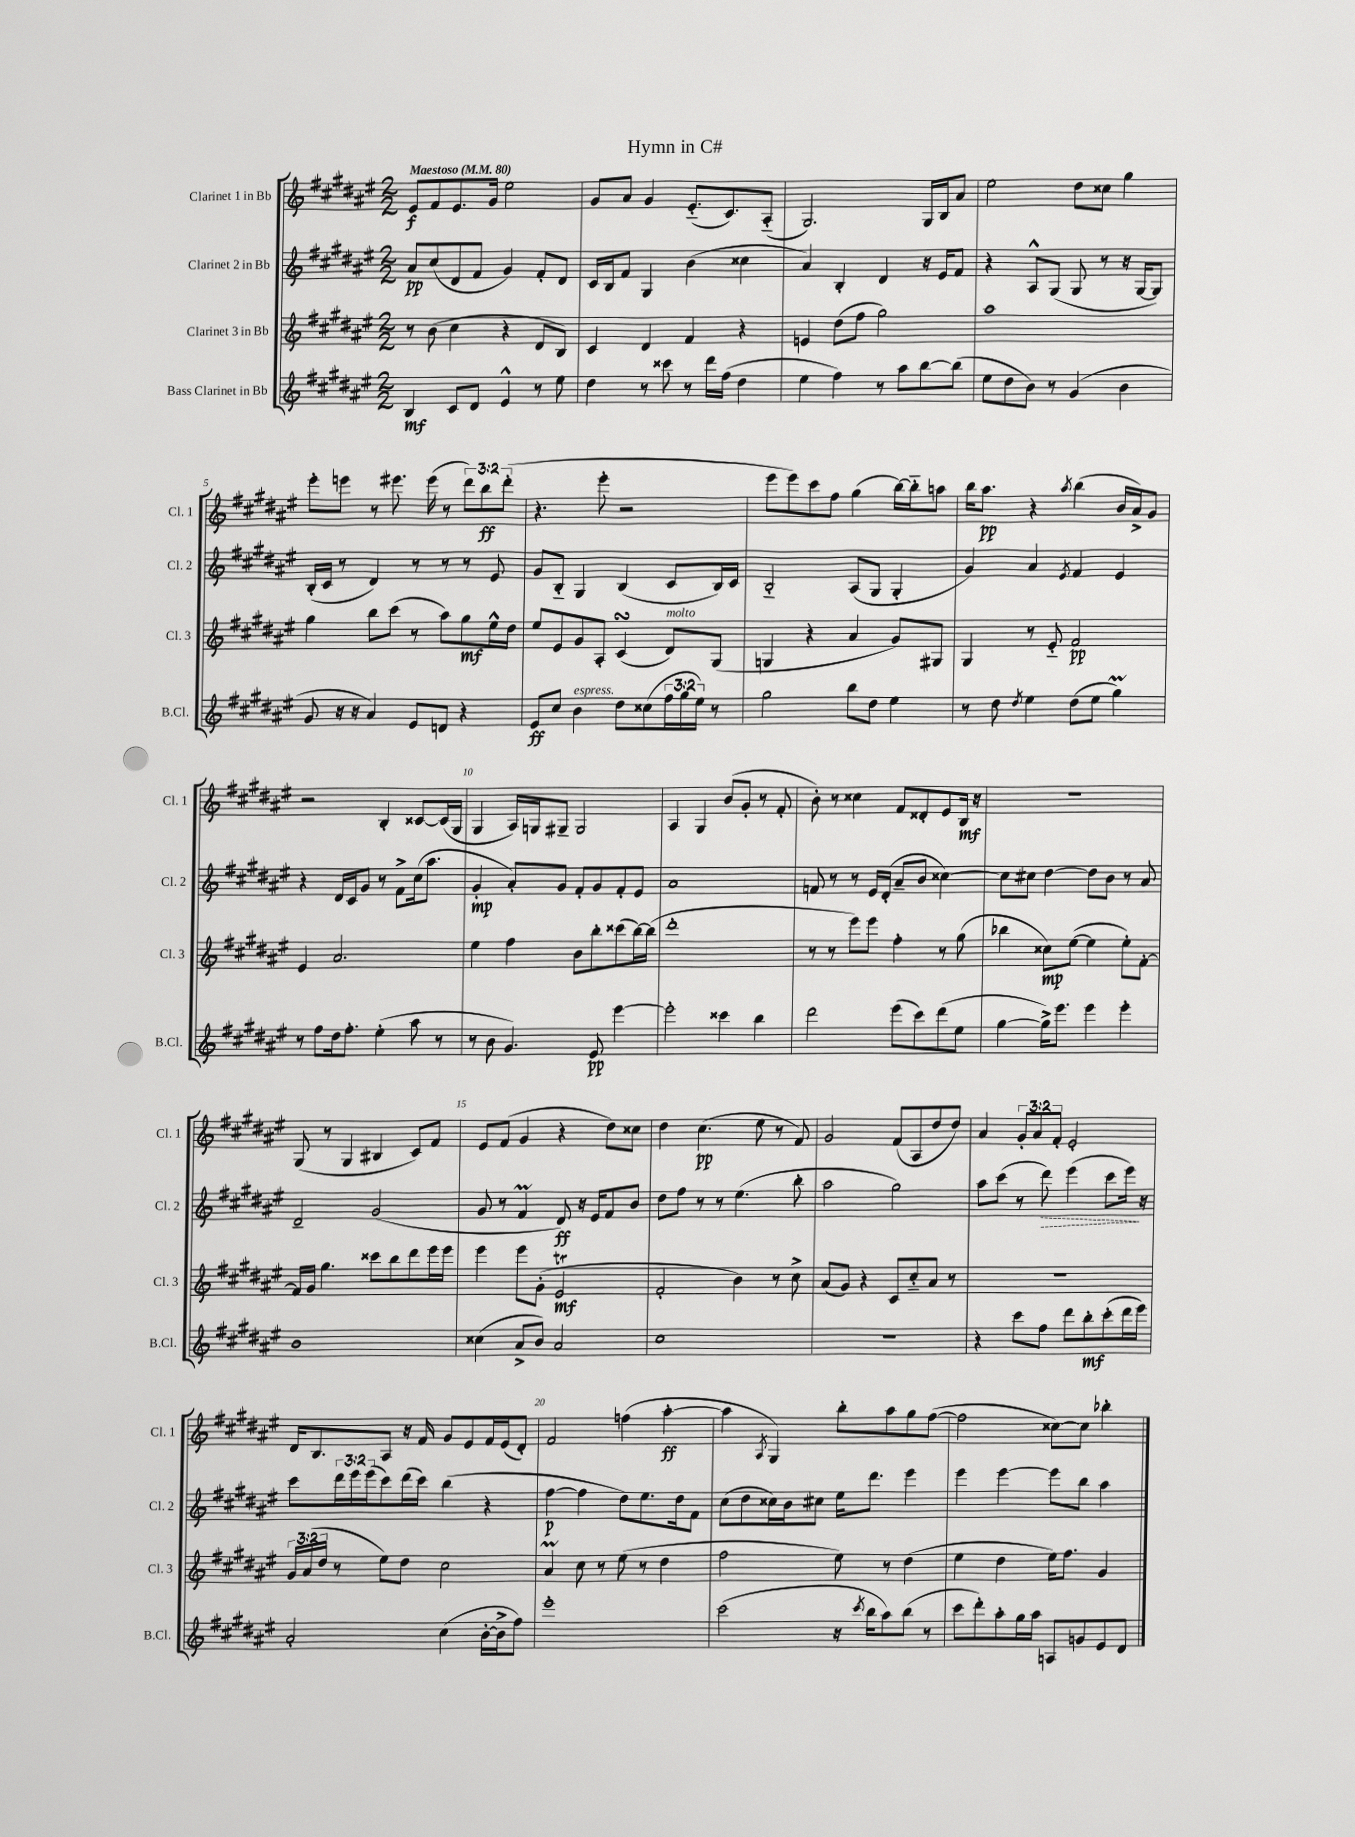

**kern	**kern	**kern	**kern
*staff4	*staff3	*staff2	*staff1
*clefG2	*clefG2	*clefG2	*clefG2
*k[f#c#g#d#a#e#]	*k[f#c#g#d#a#e#]	*k[f#c#g#d#a#e#]	*k[f#c#g#d#a#e#]
*M2/2	*M2/2	*M2/2	*M2/2
*MM80	*MM80	*MM80	*MM80
4B	8r	8a#	8e#
.	(8b	(8cc#	8f#
8c#	4cc#	8d#	8.e#
8d#	.	8f#	.
.	.	.	16g#
4e#^^	4r	4g#)	2ee#
8r	8d#	8f#'	.
8ee#	8B)	8d#	.
=	=	=	=
4dd#	4c#	16c#	8g#
.	.	16B	.
.	.	8f#	8a#
8r	4d#	4G#	4g#
8ccc##	.	.	.
8r	4f#	(4b	(8.e#'~
16ddd#	.	.	.
(16ff#	.	.	8.c#)
4dd#	4r	4cc##	.
.	.	.	(8A#'~
=	=	=	=
4ee#	4e	4a#)	2.G#)
4ff#)	(8dd#	4B'	.
.	8ff#	.	.
8r	2gg#)	4d#	.
8aa#	.	.	.
[8bb	.	16r	16G#
.	.	16e#	16B
(8bb]	.	8f#	8a#
=	=	=	=
8ee#	1aa#	4r	2ee#
8dd#	.	.	.
8b)	.	8A#^^	.
8r	.	(8G#	.
(4g#	.	8G#	8dd#
.	.	8r	8cc##
4b	.	16r	4gg#
.	.	[16G#	.
.	.	8G#])	.
=	=	=	=
8g#	4gg#	(16B'	8eee#'
.	.	16c#	.
16r	.	8r	8eee
16r	.	.	.
4a#)	8bb	4d#)	8r
.	(8ccc#	.	8.eee#
8e#	8r	8r	.
.	.	.	(16eee#
8d	8aa#)	8r	8r
4r	8gg#	8r	12ddd#)
.	.	.	12bb
.	16ee#^^	8e#	.
.	.	.	(12ddd#'
.	16dd#	.	.
=	=	=	=
8e#	8ee#	8g#	4.r
8cc#	8e#	8B'~	.
4b	8g#	4G#	.
.	8A#'	.	8eee#'
8dd#	(4c#	(4B	2r
(8cc##	.	.	.
24ff#	8d#)	8c#	.
24gg#	.	.	.
24ee#)	.	.	.
8r	(8G#	16B)	.
.	.	16c#	.
=	=	=	=
2gg#	4G	2B'~	8eee#
.	.	.	8eee#)
.	4r	.	8ccc#
.	.	.	8ff#
8bb	4a#	(8A#	(4gg#
8dd#	.	8G#	.
4ee#	8g#)	4G#'	[16bb)
.	.	.	16bb'~]
.	8G#	.	8aa
=	=	=	=
8r	4G#	4g#)	16bb
.	.	.	8.aa#
8dd#	.	.	.
8qdd#	.	.	.
4ee#	8r	4a#	4r
.	8e#'~	.	.
.	.	8qe#	8qaa#
(8dd#	2f#	4f#	(4bb
8ee#	.	.	.
4gg#)	.	4e#	16b
.	.	.	16a#^)
.	.	.	8g#
=	=	=	=
8r	4e#	4r	2r
8ff#	.	.	.
16dd#	2.a#	16d#	.
8.ff#'	.	16c#	.
.	.	8g#	.
(4ee#'	.	8r	4B'
.	.	8f#^	.
8aa#	.	(16cc#	[8c##
.	.	8.aa#	.
8r	.	.	(16c##]
.	.	.	16G#
=	=	=	=
8r	4ee#	4g#'	4G#
8b	.	.	.
4.g#)	4ff#	8a#')	16A#)
.	.	.	16G
.	.	8g#	8G#~
.	8b	8f#'	2G#
8e#	8bb'	8g#	.
[4eee#	(8ccc##	8f#'	.
.	[16bb)	8e#	.
.	(16bb]	.	.
=	=	=	=
2eee#']	1ddd#'	1a#	4A#
.	.	.	4G#
4ccc##	.	.	(8b
.	.	.	8g#'
4bb	.	.	8r
.	.	.	8f#'
=	=	=	=
2ddd#	8r	8f	8b')
.	8r	8r	8r
.	8eee#)	8r	4cc##
.	8eee#	16e#	.
.	.	(16d#'	.
(8eee#	4ff#'	8a#~	8f#
8ccc#)	.	8b	8d##'
(8ddd#	8r	[4cc##)	8e#
8ee#	(8gg#	.	16B
.	.	.	16r
=	=	=	=
[4gg#	4bb-	8cc##]	1r
.	.	8cc#	.
16gg#^])	8cc##)	[4dd#	.
8.eee#	.	.	.
.	([8ee#	.	.
4eee#	4ee#]	8dd#]	.
.	.	8b	.
4eee#'	8ee#')	8r	.
.	[8f#'	8a#	.
=	=	=	=
1b	16f#]	2d#~	(8G#
.	16g#	.	.
.	4.gg#	.	8r
.	.	.	4G#
.	8ccc##	(2g#	4B#
.	8bb	.	.
.	8ddd#	.	8c#)
.	16eee#	.	8f#
.	16eee#	.	.
=	=	=	=
(4cc##	4eee#	8g#	8e#
.	.	8r	(8f#
8a#^	8eee#	4f#	4g#
8b)	(8g#'	.	.
2a#	2e#	8d#)	4r
.	.	16r	.
.	.	16e#	.
.	.	8f#	8dd#)
.	.	8b	8cc##
=	=	=	=
1cc#	2f#'	8dd#	4dd#
.	.	8ff#	.
.	.	8r	(4.cc#
.	.	8r	.
.	4b)	(4.ee#	.
.	.	.	8ee#
.	8r	.	8r
.	8cc#^	8bb'	8f#)
=	=	=	=
1r	(8a#	2aa#	2g#
.	8g#)	.	.
.	4r	.	.
.	8c#	2gg#)	(8f#
.	8cc#'~	.	8A#
.	8a#	.	8dd#
.	8r	.	8dd#)
=	=	=	=
4r	1r	8aa#	4a#
.	.	(8ccc#	.
8ccc#	.	8r	12g#'
.	.	.	12a#
8ff#	.	8ddd#)	.
.	.	.	12f#'
8ddd#	.	(4eee#	2e#'
8bb'	.	.	.
(8ccc#'	.	8ccc#	.
16ddd#	.	16eee#)	.
16eee#)	.	16r	.
=	=	=	=
2a#'	24g#	8ccc#	16d#
.	(24a#	.	.
.	.	.	8.B
.	24dd#	.	.
.	8r	24ddd#	.
.	.	24eee#	.
.	.	(24eee#	.
.	8ee#)	8ccc#)	8A#
.	8dd#	(16ddd#	16r
.	.	16ccc#)	16f#
(4cc#	2cc#	(4bb	8g#
.	.	.	8e#
[16b'	.	4r	16f#
16b^]	.	.	(16e#
8ff#)	.	.	8d#')
=	=	=	=
1eee#'	4a#	[4ff#	2f#
.	8cc#	4ff#]	.
.	8r	.	.
.	(8ee#	8dd#)	(4ff
.	8r	8.ee#	.
.	4dd#	.	[4aa#'
.	.	16dd#	.
.	.	8f#	.
=	=	=	=
(2ccc#	2ff#	(8cc#	4aa#]
.	.	8dd#	.
.	.	.	8qA#
.	.	16cc##)	4G#)
.	.	16b	.
.	.	8cc#	.
16r	8ee#)	16ee#	8bb'
8qccc#	.	.	.
16bb	.	8.ddd#	.
8aa#)	8r	.	8aa#
(8bb	(4dd#	4eee#	8gg#
8r	.	.	([8ff#
=	=	=	=
8ccc#	4ee#	4eee#	2ff#]
8ddd#')	.	.	.
8aa#'	4dd#	[4eee#	.
16gg#	.	.	.
16aa#	.	.	.
8A	16ee#)	8eee#]	[8cc##)
.	8.ff#	.	.
8g	.	8bb	8cc##]
8e#	4g#	4aa#	4bb-'
8d#	.	.	.
==	==	==	==
*-	*-	*-	*-
